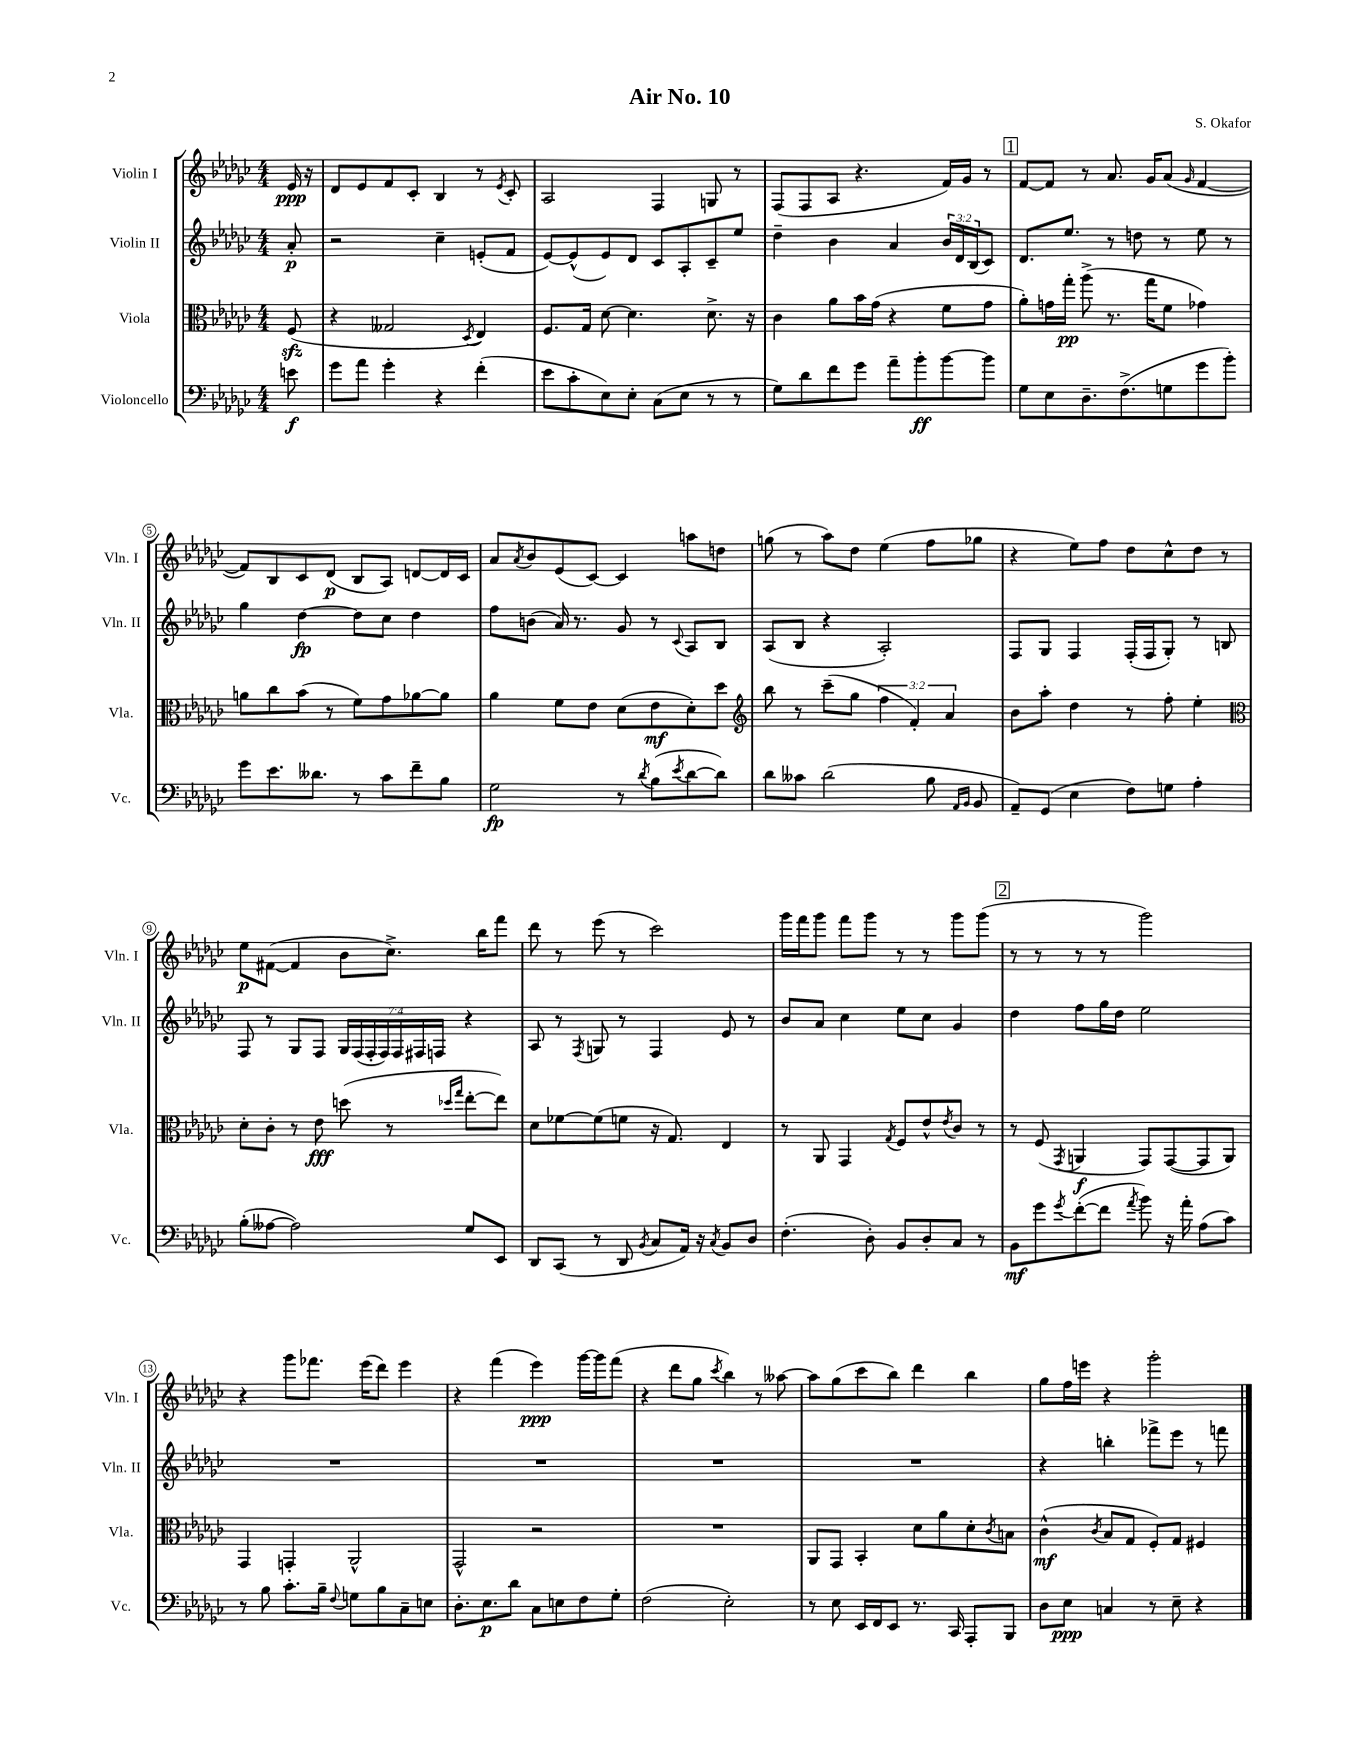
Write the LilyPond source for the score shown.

\header { title = "Air No. 10" composer = "S. Okafor" }
<<
\new StaffGroup <<
\new Staff = "s0" \with { instrumentName = "Violin I" shortInstrumentName = "Vln. I" } {
    \clef treble \key ges \major \numericTimeSignature \time 4/4 \partial 8
    ees'16\ppp r16 |
    des'8 ees'8 f'8 ces'8-. bes4 r8 \acciaccatura { ees'8 } ces'8-. |
    aes2 f4 g8 r8 |
    f8( f8 aes8 r4. f'16) ges'16 r8 |
    \mark \markup { \box "1" } f'8~ f'8 r8 aes'8. ges'16 aes'8( \grace { ges'16 } f'4~ |
    f'8) bes8 ces'8 des'8\p( bes8 aes8) d'8~ d'16 ces'16 |
    aes'8 \acciaccatura { aes'8 } bes'8 ees'8( ces'8~) ces'4 a''8 d''8 |
    g''8( r8 aes''8) des''8 ees''4( f''8 ges''8 |
    r4 ees''8) f''8 des''8 ces''8-^ des''8 r8 |
    ees''8\p fis'8~( fis'4 bes'8 ces''8.->) bes''16 f'''8 |
    des'''8 r8 ees'''8( r8 ces'''2) |
    ges'''16 f'''16 ges'''8 f'''8 ges'''8 r8 r8 ges'''8 ges'''8( |
    \mark \markup { \box "2" } r8 r8 r8 r8 ges'''2) |
    r4 ges'''8 fes'''8. ees'''16( des'''8) ees'''4 |
    r4 f'''4( ees'''4\ppp) ges'''16~ ges'''16 f'''8( |
    r4 des'''8 ges''8 \acciaccatura { ces'''8 } bes''4) r8 aeses''8~ |
    aeses''8 ges''8( ces'''8 bes''8) des'''4 bes''4 |
    ges''8 f''16 e'''16 r4 ges'''2-. \bar "|." |
}
\new Staff = "s1" \with { instrumentName = "Violin II" shortInstrumentName = "Vln. II" } {
    \clef treble \key ges \major \numericTimeSignature \time 4/4 \override Staff.TupletNumber.text = #tuplet-number::calc-fraction-text \partial 8
    aes'8-.\p |
    r2 ces''4-- e'8-.( f'8 |
    ees'8~) ees'8-^( ees'8) des'8 ces'8 aes8-. ces'8-- ees''8 |
    des''4-- bes'4 aes'4 \tuplet 3/2 { bes'16 des'16 bes16( } ces'8) |
    \mark \markup { \box "1" } des'8. ees''8. r8 d''8 r8 ees''8 r8 |
    ges''4 des''4~\fp des''8 ces''8 des''4 |
    f''8 b'8( aes'16) r8. ges'8 r8 \appoggiatura { ces'8 } aes8 bes8 |
    aes8( bes8 r4 aes2-.) |
    f8 ges8 f4 f16-.( f16 ges8-.) r8 b8 |
    f8 r8 ges8 f8 \tuplet 7/4 { ges16 f16( f16-. f16) f16 fis16 f16 } r4 |
    aes8 r8 \acciaccatura { f8 } g8 r8 f4 ees'8 r8 |
    bes'8 aes'8 ces''4 ees''8 ces''8 ges'4 |
    \mark \markup { \box "2" } des''4 f''8 ges''16 des''16 ees''2 |
    R1 |
    R1 |
    R1 |
    R1 |
    r4 b''4-. fes'''8-> ees'''8 r8 f'''8 \bar "|." |
}
\new Staff = "s2" \with { instrumentName = "Viola" shortInstrumentName = "Vla." } {
    \clef alto \key ges \major \numericTimeSignature \time 4/4 \override Staff.TupletNumber.text = #tuplet-number::calc-fraction-text \partial 8
    f8\sfz( |
    r4 geses2 \acciaccatura { des8 } ees4) |
    f8. ges16 des'8~ des'4. des'8.-> r16 |
    ces'4 aes'8 bes'16 ges'16( r4 f'8 ges'8 |
    \mark \markup { \box "1" } aes'8-.) g'16 ges''16-.\pp aes''8->( r8. ges''16 f'8 ges'4) |
    a'8 ces''8 bes'8( r8 f'8) ges'8 aes'8~ aes'8 |
    aes'4 f'8 ees'8 des'8( ees'8\mf des'8-.) des''8 |
    \clef treble bes''8 r8 ces'''8--( ges''8 \tuplet 3/2 { f''4 f'4-.) aes'4 } |
    bes'8 aes''8-. des''4 r8 f''8-. ees''4-. |
    \clef alto des'8-. ces'8-. r8 ees'8\fff d''8( r8 \grace { des''16 ges''16 } ees''8~-. ees''8) |
    des'8 fes'8~ fes'8( f'8 r16 ges8.) ees4 |
    r8 aes,8 ges,4 \acciaccatura { ges8 } f8 ees'8-^ \acciaccatura { ees'8 } ces'8 r8 |
    \mark \markup { \box "2" } r8 f8( \acciaccatura { ges,8 } a,4\f ges,8) ges,8~( ges,8 a,8) |
    ges,4 g,4-. aes,2-^ |
    ges,2-^ r2 |
    R1 |
    aes,8 ges,8 bes,4-. des'8 aes'8 des'8-. \acciaccatura { ces'8 } b8 |
    ces'4-^\mf( \acciaccatura { ces'8 } bes8 ges8 f8-.) ges8 fis4 \bar "|." |
}
\new Staff = "s3" \with { instrumentName = "Violoncello" shortInstrumentName = "Vc." } {
    \clef bass \key ges \major \numericTimeSignature \time 4/4 \partial 8
    e'8\f |
    ges'8 aes'8 ges'4-. r4 f'4-.( |
    ees'8 ces'8-. ees8) ees8-. ces8( ees8 r8 r8 |
    ges8) des'8 f'8 ges'8 aes'8-- bes'8-.\ff bes'8~ bes'8 |
    \mark \markup { \box "1" } ges8 ees8 des8.-- f8.->( g8 ges'8 bes'8-.) |
    ges'8 ees'8. deses'8. r8 ces'8 f'8-- bes8 |
    ges2\fp r8 \acciaccatura { des'8 } bes8( \acciaccatura { ees'8 } des'8~ des'8) |
    des'8 ceses'8 des'2( bes8 \grace { aes,16 bes,16 } bes,8 |
    aes,8--) ges,8( ees4 f8) g8 aes4-. |
    bes8-.( aeses8~ aeses2) ges8 ees,8 |
    des,8 ces,8( r8 des,8 \acciaccatura { bes,8 } ces8 aes,16) r16 \acciaccatura { ces8 } bes,8 des8 |
    f4.-.( des8-.) bes,8 des8-. ces8 r8 |
    \mark \markup { \box "2" } bes,8\mf ges'8 \acciaccatura { ges'8 } f'8~-.( f'8 \acciaccatura { aes'8 } bes'8) r16 aes'16-. aes8( ces'8) |
    r8 bes8 ces'8.-. bes16-- \appoggiatura { f8 } g8 bes8 ces8-- e8 |
    des8.-. ees8.\p des'8 ces8 e8 f8 ges8-. |
    f2( ees2-.) |
    r8 ees8 ees,16 f,16 ees,8 r8. ces,16 aes,,8-. bes,,8 |
    des8 ees8\ppp c4 r8 ees8-- r4 \bar "|." |
}
>>
>>
\layout { \context { \Score \override BarNumber.stencil = #(make-stencil-circler 0.1 0.3 ly:text-interface::print) } }
